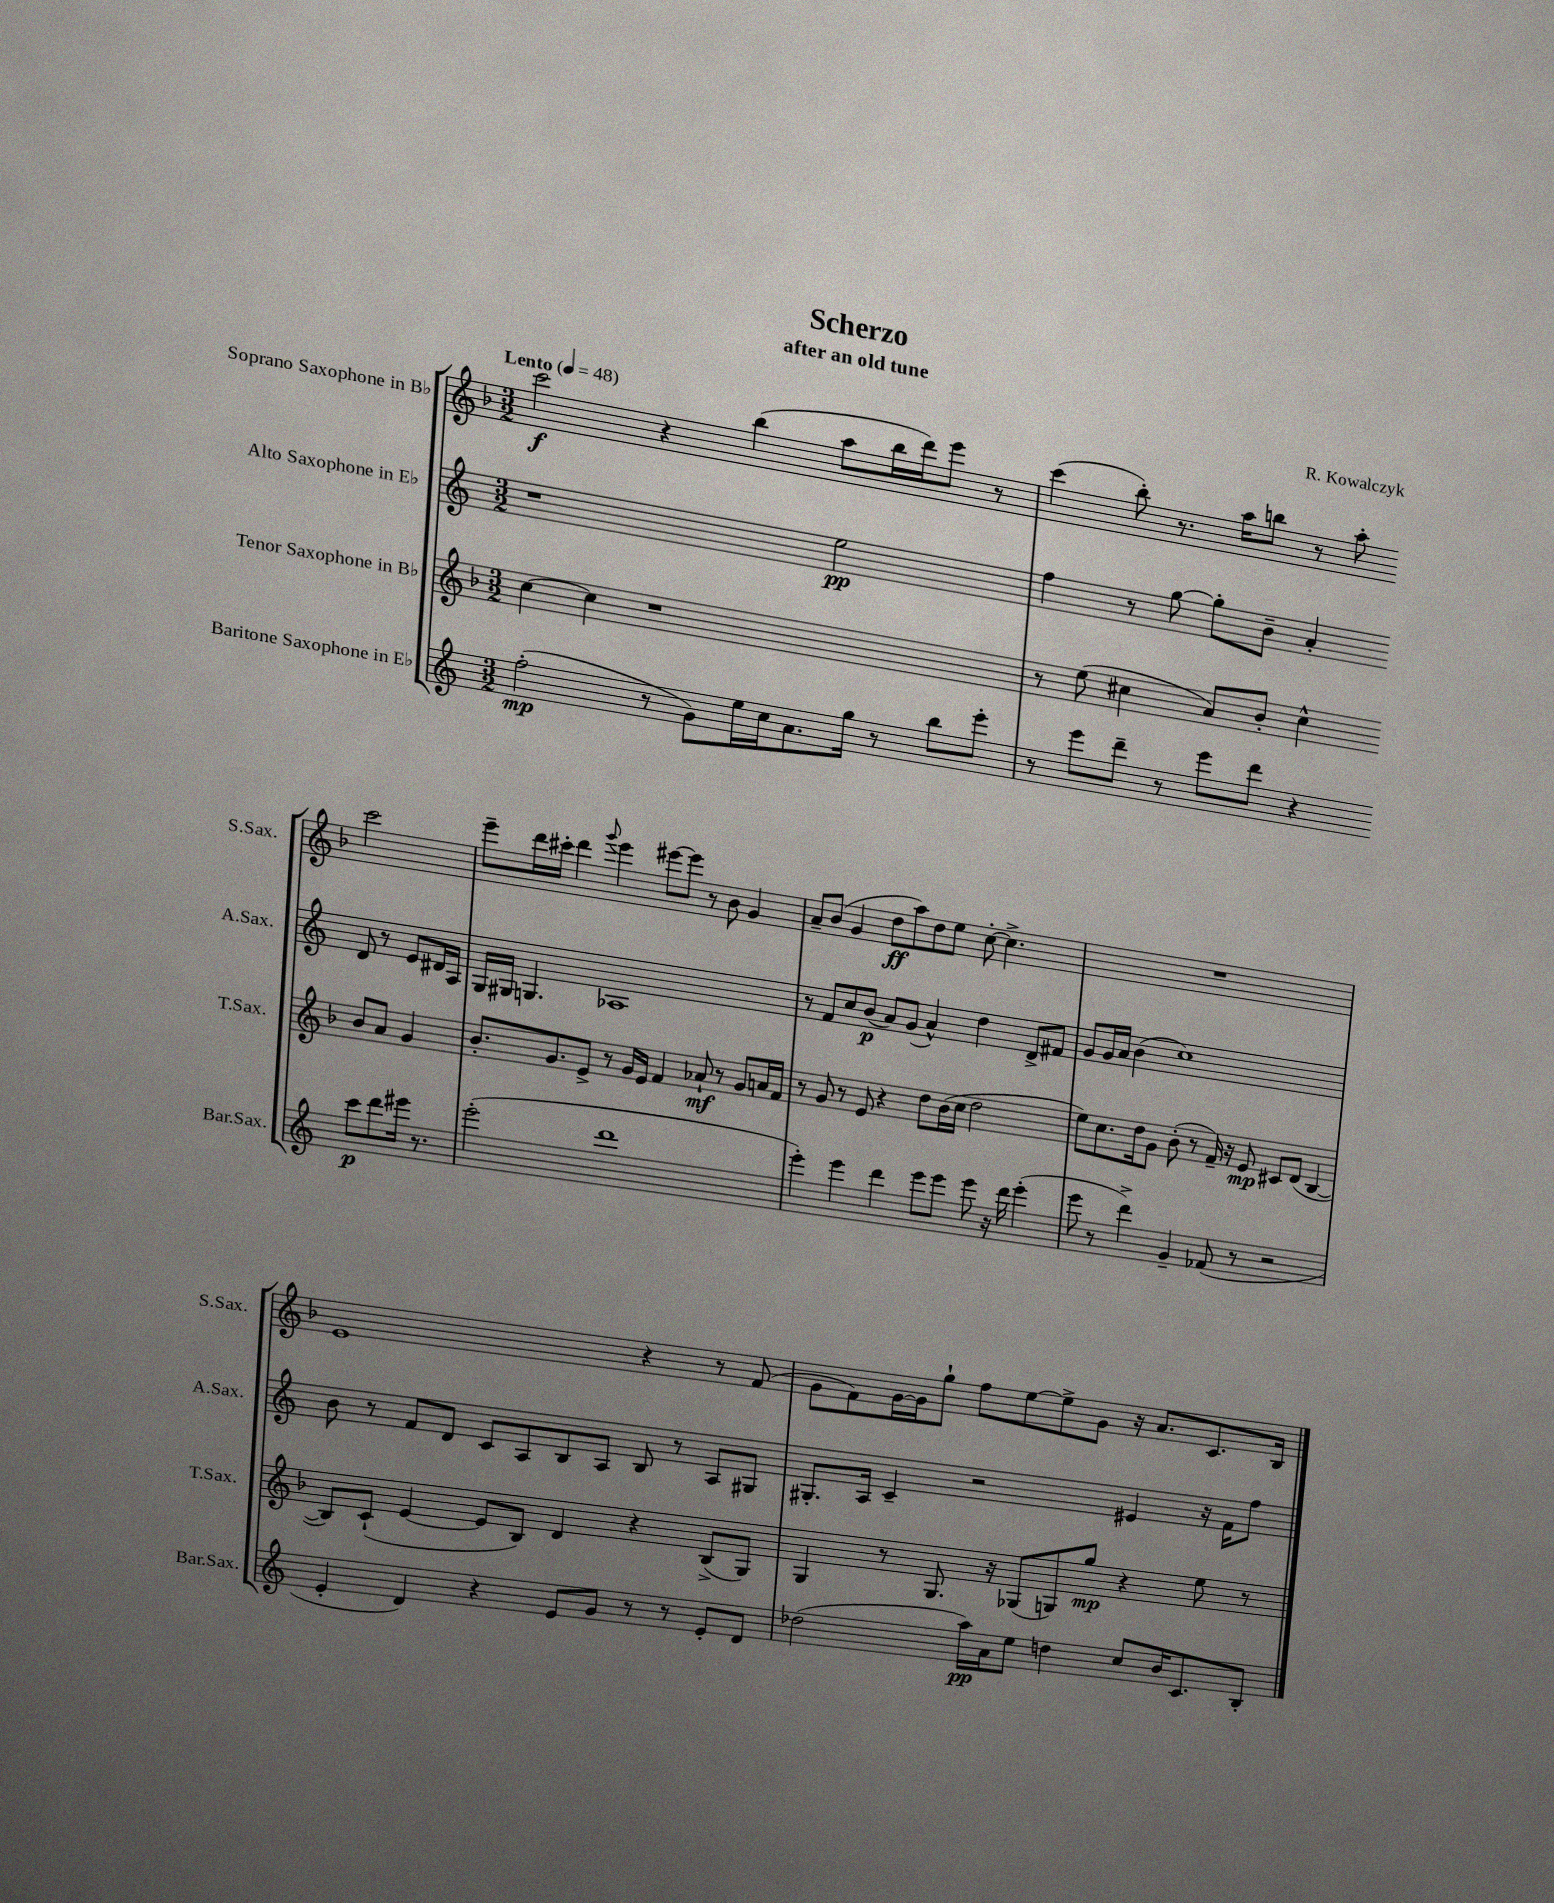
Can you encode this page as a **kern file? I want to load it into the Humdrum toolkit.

**kern	**dynam	**kern	**dynam	**kern	**dynam	**kern	**dynam
*part4	*part4	*part3	*part3	*part2	*part2	*part1	*part1
*staff4	*staff4	*staff3	*staff3	*staff2	*staff2	*staff1	*staff1
*I"Baritone Saxophone in E♭	*	*I"Tenor Saxophone in B♭	*	*I"Alto Saxophone in E♭	*	*I"Soprano Saxophone in B♭	*
*I'Bar.Sax.	*	*I'T.Sax.	*	*I'A.Sax.	*	*I'S.Sax.	*
*clefG2	*	*clefG2	*	*clefG2	*	*clefG2	*
*k[]	*	*k[b-]	*	*k[]	*	*k[b-]	*
*M3/2	*	*M3/2	*	*M3/2	*	*M3/2	*
*MM48	*	*MM48	*	*MM48	*	*MM48	*
=1	=1	=1	=1	=1	=1	=1	=1
!	!	!	!	!	!	!LO:TX:a:B:t=Lento	!
(2ff'\	mp	[4cc\	.	1r	.	2ccc\	f
.	.	4cc\]	.	.	.	.	.
8r	.	1r	.	.	.	4r	.
8g\L)	.	.	.	.	.	.	.
16ee\L	.	.	.	.	.	(4bb-\	.
16cc\J	.	.	.	.	.	.	.
8.a\	.	.	.	.	.	.	.
.	.	.	.	2ee\	pp	8aa\L	.
16gg\Jk	.	.	.	.	.	.	.
8r	.	.	.	.	.	16bb-\L	.
.	.	.	.	.	.	16ddd\J)	.
8bb\L	.	.	.	.	.	8eee\J	.
8eee'\J	.	.	.	.	.	8r	.
=2	=2	=2	=2	=2	=2	=2	=2
8r	.	8r	.	4ff\	.	(4ccc\	.
8eee\L	.	(8ee\	.	.	.	.	.
8ddd~\J	.	4cc#X\	.	8r	.	8bb-'\)	.
8r	.	.	.	[8gg\	.	8.r	.
8eee\L	.	8a/L)	.	8gg'\L]	.	.	.
.	.	.	.	.	.	16aa\KL	.
8ddd\J	.	8b-'/J	.	8b~\J	.	8bbn\J	.
4r	.	4cc#^^\	.	4a'/	.	8r	.
.	.	.	.	.	.	8aa'\	.
8ccc\L	p	8b-/L	.	8d/	.	2ccc\	.
8ddd\	.	8a/J	.	8r	.	.	.
16eee#X\Jk	.	4g/	.	8e/L	.	.	.
8.r	.	.	.	.	.	.	.
.	.	.	.	16d#X/L	.	.	.
.	.	.	.	16A/JJ	.	.	.
!!LO:LB:g=z
=3	=3	=3	=3	=3	=3	=3	=3
(2eee'\	.	8.b-'/L	.	16G/LL	.	8eee~\L	.
.	.	.	.	16G#X/JJ	.	.	.
.	.	.	.	4.Gn/	.	16ddd\L	.
.	.	8.g/	.	.	.	16ccc#X'\JJ	.
.	.	.	.	.	.	4ddd\	.
.	.	8e^/J	.	.	.	.	.
.	.	.	.	.	.	8qqggg/	.
1ddd	.	8r	.	1A-X	.	4eee\	.
.	.	16g/LL	.	.	.	.	.
.	.	16e/JJ	.	.	.	.	.
.	.	4f/	.	.	.	[8eee#X\L	.
.	.	.	.	.	.	8eee#\J]	.
.	.	8a-X`/	mf	.	.	8r	.
.	.	8r	.	.	.	8b-\	.
.	.	8g/L	.	.	.	4g/	.
.	.	16an/L	.	.	.	.	.
.	.	16f/JJ	.	.	.	.	.
=4	=4	=4	=4	=4	=4	=4	=4
4eee'\)	.	8r	.	8r	.	8a~/L	.
.	.	8g/	.	8f/L	.	(8b-/J	.
4eee\	.	8r	.	8cc/	.	4g/	.
.	.	8e/	.	(8b/J	p	.	.
4ddd\	.	4r	.	8a/L)	.	8dd\L	ff
.	.	.	.	(8g/J	.	8aa\)	.
8eee\L	.	8dd\L	.	4a^^/)	.	8dd\	.
8eee\J	.	(16b-\L	.	.	.	8ee\J	.
.	.	16cc\JJ	.	.	.	.	.
8eee\	.	2dd\	.	4dd\	.	[8cc'\	.
16r	.	.	.	.	.	4.cc^\]	.
16ddd\	.	.	.	.	.	.	.
(4eee'\	.	.	.	8d^/L	.	.	.
.	.	.	.	8f#X/J	.	.	.
=5	=5	=5	=5	=5	=5	=5	=5
8eee\	.	8ee\L)	.	8g/L	.	1.r	.
8r	.	8.cc\	.	16g/L	.	.	.
.	.	.	.	16a/JJ	.	.	.
4ddd^\)	.	.	.	(4b\	.	.	.
.	.	16dd\k	.	.	.	.	.
.	.	8g\J	.	.	.	.	.
4g~/	.	(8b-'\	.	1cc)	.	.	.
.	.	8r	.	.	.	.	.
(8f-X/	.	16f~/)	.	.	.	.	.
.	.	16r	.	.	.	.	.
8r	.	8e/	mp	.	.	.	.
2r	.	8c#X/L	.	.	.	.	.
.	.	(8d/J	.	.	.	.	.
.	.	[4B-/	.	.	.	.	.
!!LO:LB:g=z
=6	=6	=6	=6	=6	=6	=6	=6
4e'/	.	8B-/L])	.	8b\	.	1e	.
.	.	(8c`/J	.	8r	.	.	.
4d/)	.	[4e/	.	8f/L	.	.	.
.	.	.	.	8d/J	.	.	.
4r	.	8e/L]	.	8c/L	.	.	.
.	.	8B-/J)	.	8A/	.	.	.
8e/L	.	4d/	.	8B/	.	.	.
8g/J	.	.	.	8A/J	.	.	.
8r	.	4r	.	8B/	.	4r	.
8r	.	.	.	8r	.	.	.
8e'/L	.	(8B-^/L	.	8A/L	.	8r	.
8d/J	.	8G/J)	.	8G#X/J	.	(8f/	.
=7	=7	=7	=7	=7	=7	=7	=7
(2dd-X\	.	4G/	.	8.G#X'/L	.	8g\L	.
.	.	.	.	.	.	8f\)	.
.	.	.	.	16A/Jk	.	.	.
.	.	8r	.	4c~/	.	[16g\L	.
.	.	.	.	.	.	16g\J]	.
.	.	8.G/	.	.	.	8gg`\J	.
16aa\LL)	pp	.	.	2r	.	8ff\L	.
16a\J	.	16r	.	.	.	.	.
8ee\J	.	(8G-X/L	.	.	.	[8ee\	.
4ddn\	.	8Gn/)	.	.	.	8ee^\]	.
.	.	8gg/J	mp	.	.	8g\J	.
8cc/L	.	4r	.	4e#X/	.	16r	.
.	.	.	.	.	.	8.a/L	.
16b/K	.	.	.	.	.	.	.
8.c/	.	.	.	.	.	.	.
.	.	8ee\	.	16r	.	8.c/	.
.	.	.	.	16f\KL	.	.	.
8B'/J	.	8r	.	8ff\J	.	.	.
.	.	.	.	.	.	16B-/Jk	.
==	==	==	==	==	==	==	==
*-	*-	*-	*-	*-	*-	*-	*-
